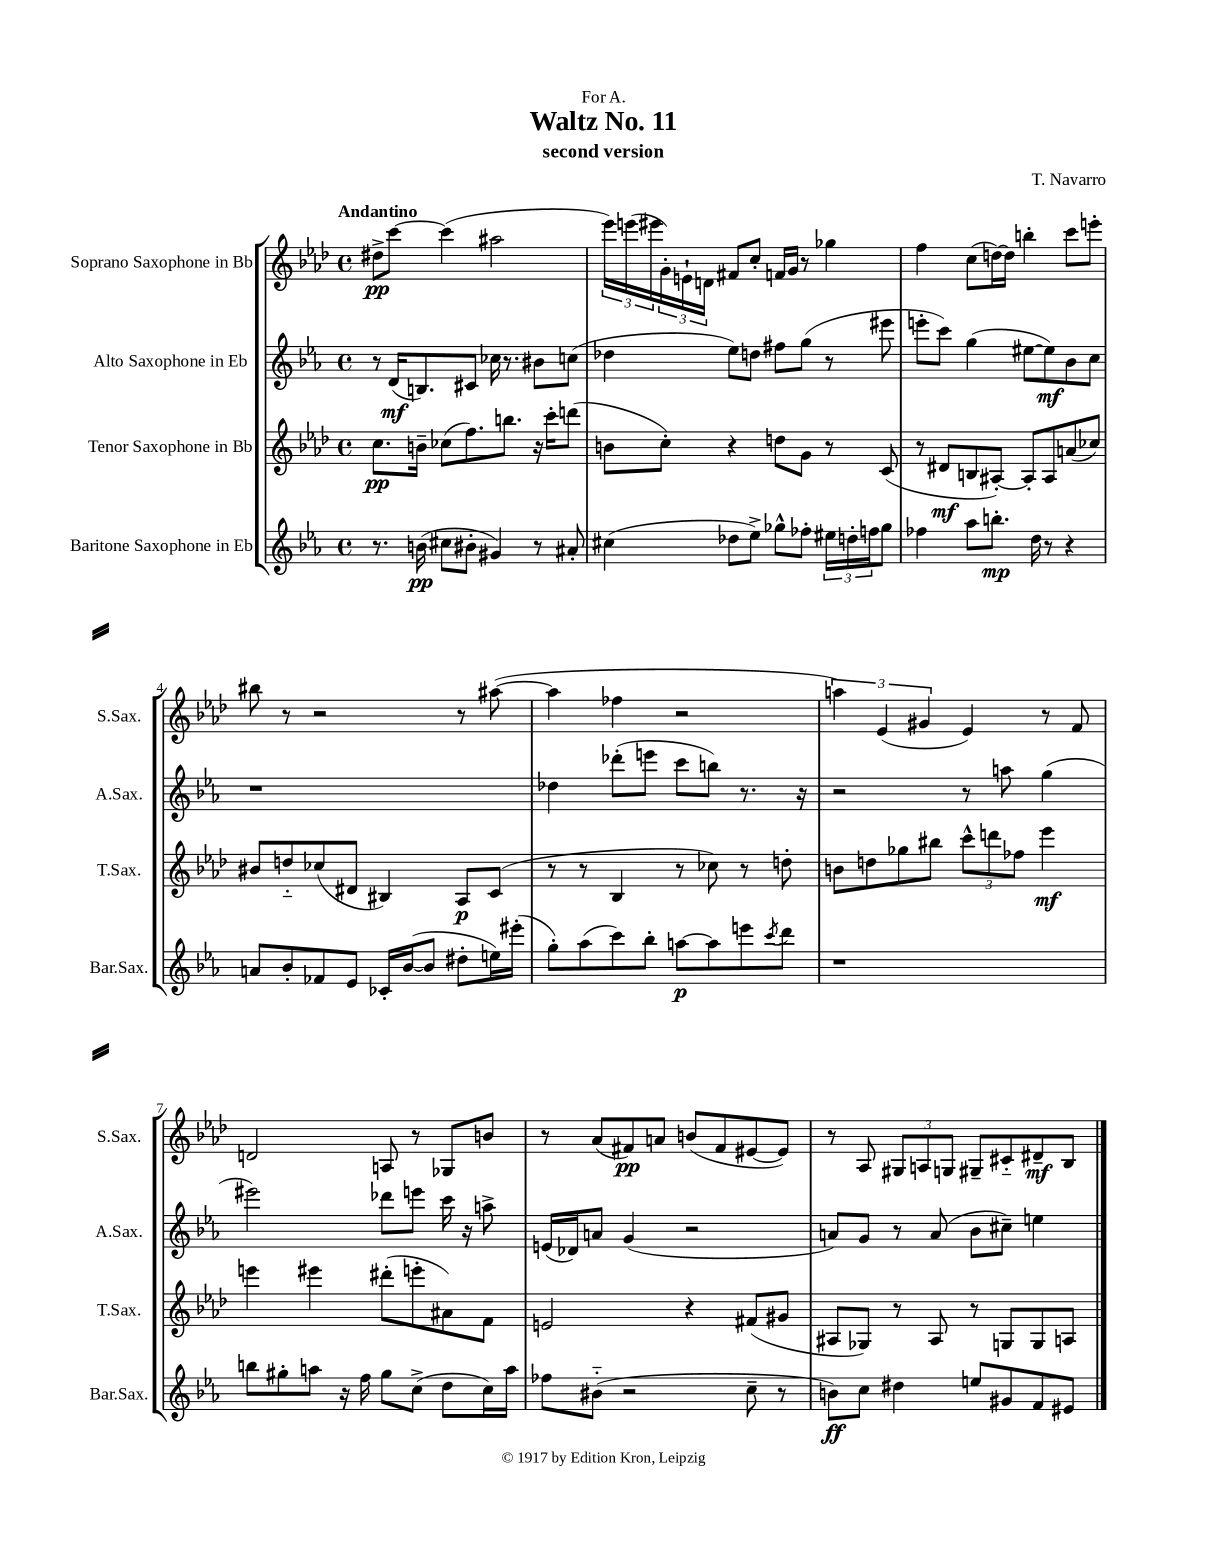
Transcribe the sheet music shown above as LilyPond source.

\header { title = "Waltz No. 11" composer = "T. Navarro" subtitle = "second version" dedication = "For A." }
<<
\new StaffGroup <<
\new Staff = "s0" \with { instrumentName = "Soprano Saxophone in Bb" shortInstrumentName = "S.Sax." } {
    \clef treble \key aes \major \defaultTimeSignature \time 4/4 \tempo "Andantino"
    dis''8->\pp c'''8~ c'''4( ais''2 |
    \tuplet 3/2 { ees'''16) e'''16( eis'''16 } \tuplet 3/2 { g'16-.) e'16-! d'16 } fis'8 c''8-. f'16 g'16 r8 ges''4 |
    f''4 c''8( d''16~) d''16 b''4-. c'''8 e'''8-. |
    bis''8 r8 r2 r8 ais''8~( |
    ais''4 fes''4 r2 |
    \tuplet 3/2 { a''4) ees'4( gis'4 } ees'4) r8 f'8 |
    d'2 a8 r8 ges8 b'8 |
    r8 aes'8( fis'8\pp) a'8 b'8( fis'8 eis'8~ eis'8) |
    r8 aes8 \tuplet 3/2 { gis8 a8 g8 } gis8-- cis'8-_ dis'8--\mf bes8 \bar "|." |
}
\new Staff = "s1" \with { instrumentName = "Alto Saxophone in Eb" shortInstrumentName = "A.Sax." } {
    \clef treble \key ees \major \defaultTimeSignature \time 4/4
    r8 d'16\mf( b8.) cis'8 ces''16 r8. bis'8 c''8( |
    des''4 ees''8) d''8 fis''8 g''8( r8 eis'''8 |
    e'''8-. c'''8) g''4( eis''8~ eis''8\mf) bes'8 c''8 |
    r1 |
    des''4 des'''8-.( e'''8 c'''8 b''8) r8. r16 |
    r2 r8 a''8 g''4( |
    eis'''2) des'''8 e'''8 c'''16 r16 a''8-> |
    e'16( des'16) a'8 g'4( r2 |
    a'8) g'8 r8 a'8( bes'8 cis''8--) e''4 \bar "|." |
}
\new Staff = "s2" \with { instrumentName = "Tenor Saxophone in Bb" shortInstrumentName = "T.Sax." } {
    \clef treble \key aes \major \defaultTimeSignature \time 4/4
    c''8.\pp b'16-- ces''8( f''8.) b''8. r16 c'''16-. d'''8( |
    b'8 c''8-.) r4 d''8 g'8 r8 c'8( |
    r8 dis'8\mf b8 ais8~-.) ais8-. ais8 a'8( ces''8) |
    bis'8 d''8-_ ces''8( dis'8 bis4) aes8\p c'8( |
    r8 r8 bes4 r8 ces''8) r8 d''8-. |
    b'8 d''8 ges''8 bis''8 \tuplet 3/2 { c'''8-^ d'''8 fes''8 } ees'''4\mf |
    e'''4 eis'''4 dis'''8-.( e'''8-. ais'8) f'8 |
    e'2 r4 fis'8( gis'8 |
    ais8 ges8) r8 ais8 r8 g8 g8 a8 \bar "|." |
}
\new Staff = "s3" \with { instrumentName = "Baritone Saxophone in Eb" shortInstrumentName = "Bar.Sax." } {
    \clef treble \key ees \major \defaultTimeSignature \time 4/4
    r8. b'16\pp( cis''8 bis'8-. gis'4) r8 ais'8-. |
    cis''4( des''8 ees''8->) ges''8-^ fes''8-. \tuplet 3/2 { eis''16 d''16-. f''16 } ges''8 |
    fes''4 aes''8 b''8.-.\mp d''16 r8 r4 |
    a'8 bes'8-. fes'8 ees'8 ces'16-. bes'16~( bes'8 dis''8-. e''16) eis'''16-.( |
    g''8-.) aes''8( c'''8) bes''8-. a''8~\p a''8 e'''8 \acciaccatura { c'''8 } d'''8 |
    r1 |
    b''8 gis''8-. a''8 r16 f''16 gis''8 c''8->( d''8 c''16) a''16 |
    fes''8 bis'8-_( r2 c''8-- r8 |
    b'8\ff) c''8 dis''4 e''8 gis'8 f'8 eis'8 \bar "|." |
}
>>
>>
